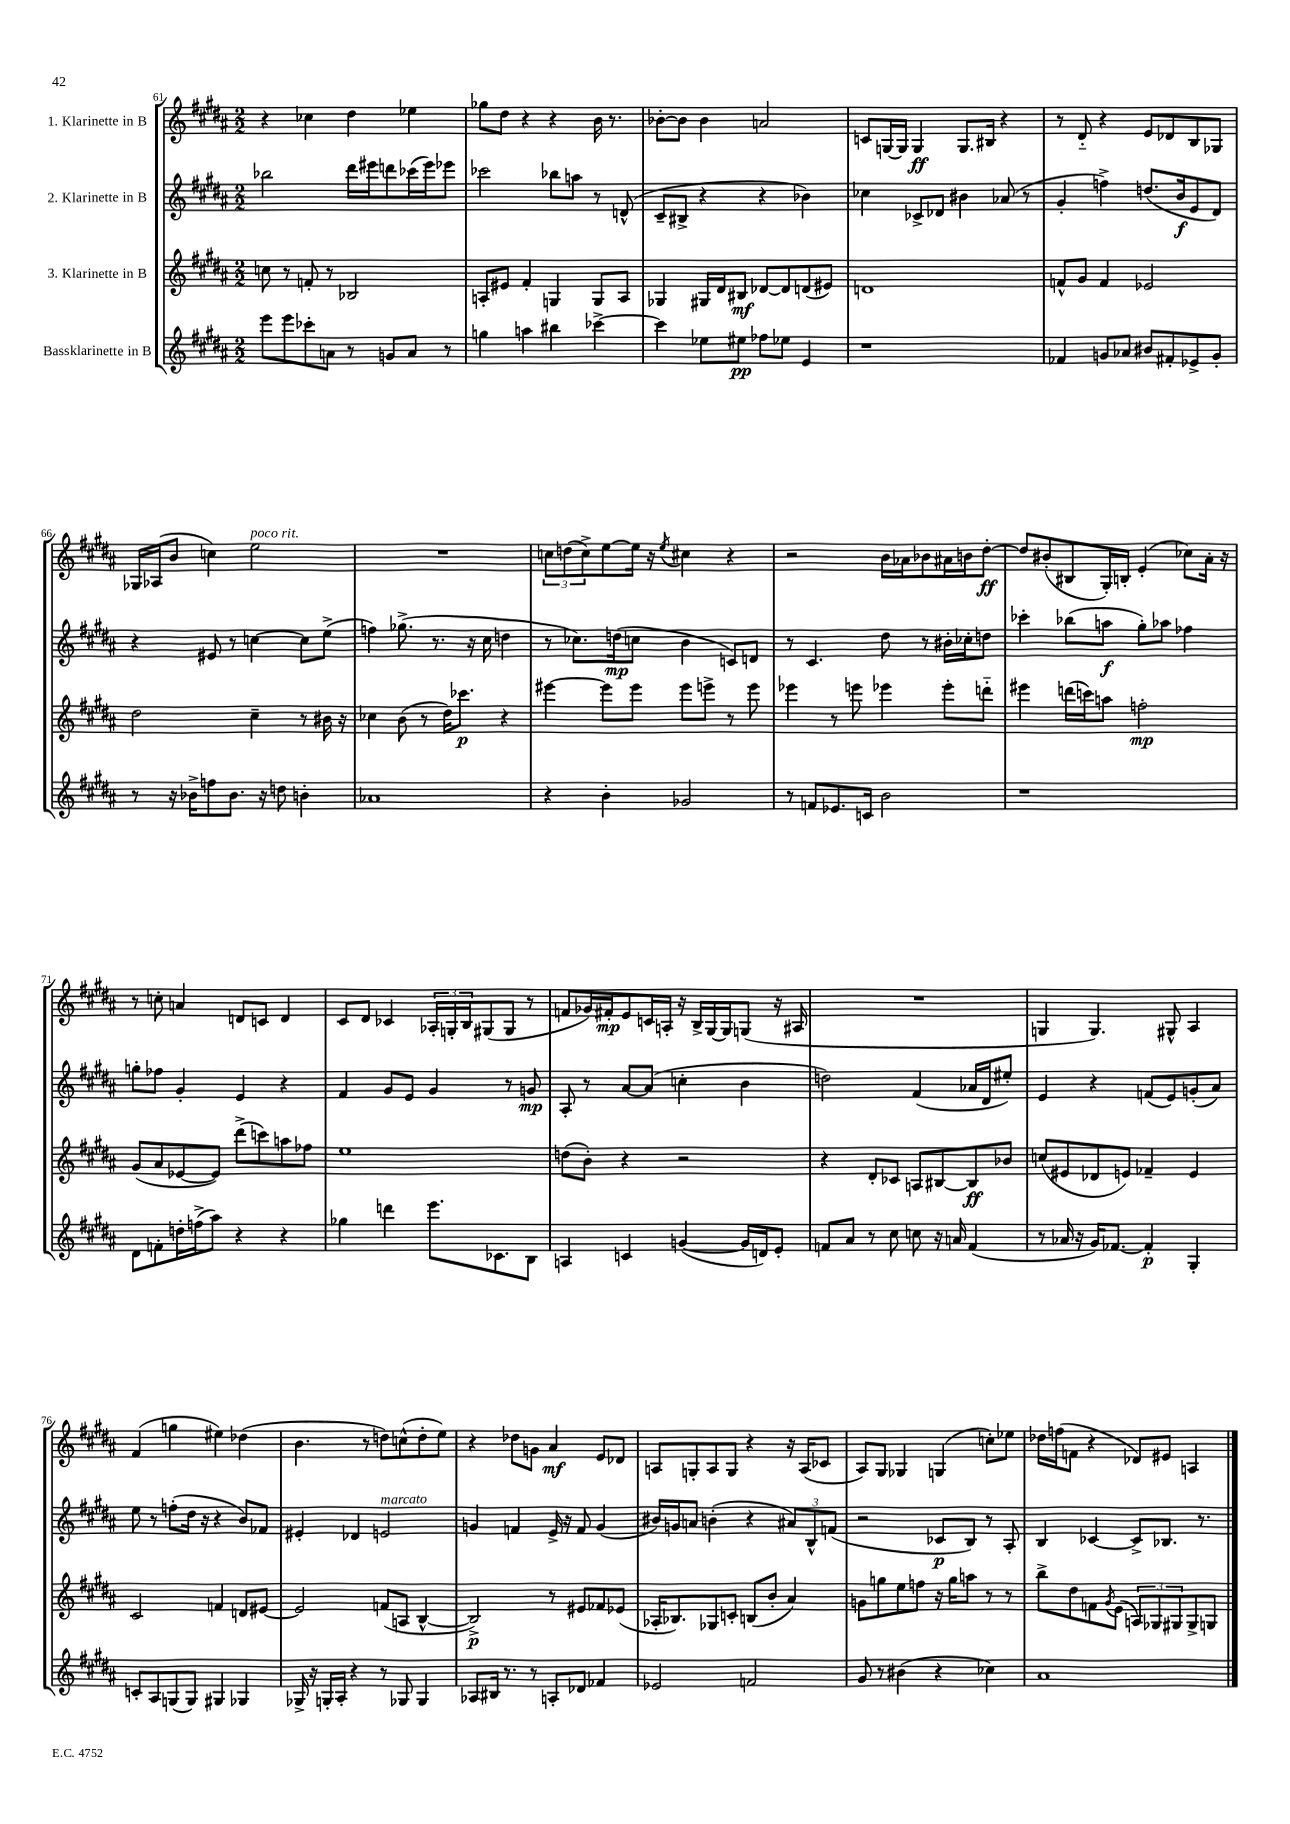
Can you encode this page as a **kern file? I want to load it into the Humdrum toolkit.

**kern	**kern	**kern	**kern
*staff4	*staff3	*staff2	*staff1
*clefG2	*clefG2	*clefG2	*clefG2
*k[f#c#g#d#a#]	*k[f#c#g#d#a#]	*k[f#c#g#d#a#]	*k[f#c#g#d#a#]
*M2/2	*M2/2	*M2/2	*M2/2
8eee	8cc	2bb-	4r
8eee	8r	.	.
8ccc-'	8f'	.	4cc-
8a	8r	.	.
8r	2B-	16ddd#	4dd#
.	.	16eee#	.
8g	.	8ddd	.
8a	.	(16ccc-	4ee-
.	.	16eee#)	.
8r	.	8eee-	.
=	=	=	=
4gg	8A'	2ccc-	8gg-
.	8e#	.	8dd#
4aa	4f#'	.	4r
4bb#	4G	8bb-	4r
.	.	8aa	.
[4ccc-^	8G	8r	16b
.	.	.	8.r
.	8A	(8d^^	.
=	=	=	=
4ccc-]	4G-	8c#~	[8b-'
.	.	8B#^	8b-]
8ee-	16G#	4r	4b-
.	16d#	.	.
8ee#	8B#	.	.
8ff-	[8d-	4r	2a
8ee-	8d-]	.	.
4e	(8d	4b-)	.
.	8e#)	.	.
=	=	=	=
1r	1d	4cc-	8c
.	.	.	[16G
.	.	.	16G]
.	.	8c-^	4G
.	.	8d-	.
.	.	4b#	8.G
.	.	.	16B#
.	.	(8a-	4r
.	.	8r	.
=	=	=	=
4f-	8f^^	4g#'	8r
.	8g#	.	8d#'~
8g	4f	4ff^)	4r
8a-	.	.	.
8b#	2e-	(8.dd	8e
8f#'	.	.	8d-
.	.	16b	.
8e-^	.	8e	8B
8g'	.	8d#)	8G-
=	=	=	=
8r	2dd#	4r	16G-
.	.	.	(16A-
16r	.	.	8b
16b-^	.	.	.
8ff	.	8e#	4cc)
8.b-	.	8r	.
.	4cc#~	[4cc	2ee
16r	.	.	.
8dd	.	.	.
4b'	8r	8cc]	.
.	16b#	(8ee^	.
.	16r	.	.
=	=	=	=
1a-	4cc-	4ff)	1r
.	(8b	(8.gg-^	.
.	8r	.	.
.	.	8.r	.
.	16dd#)	.	.
.	8.ccc-	.	.
.	.	16r	.
.	.	16cc#	.
.	4r	4dd	.
=	=	=	=
4r	[4eee#	8r	12cc
.	.	.	(12dd
.	.	8.cc-)	.
.	.	.	12cc^)
4b'	8eee#]	.	[8ee
.	.	(16dd	.
.	8eee#	8cc	16ee]
.	.	.	16r
.	.	.	8qee
2g-	8eee#	4b	4cc#
.	8eee^	.	.
.	8r	8c)	4r
.	8eee	8d	.
=	=	=	=
8r	4eee-	8r	2r
8f	.	4.c#	.
8.e-	8r	.	.
.	8eee	.	.
16c	.	.	.
2b	4eee-	8dd#	16b
.	.	.	16a-
.	.	8r	8b-
.	8eee-'	16b#'	16a#
.	.	16cc-'	16b
.	8ddd'~	8dd	[8dd#'
=	=	=	=
1r	4eee#	4ccc-'	8dd#]
.	.	.	(8b#'
.	(16ddd	(8bb-	8B#
.	16ccc)	.	.
.	8aa	8aa	16G#')
.	.	.	16B'
.	2ff'	8gg#')	(4e'
.	.	8aa-	.
.	.	4ff-	8cc-)
.	.	.	16a#'
.	.	.	16r
=	=	=	=
8d#	(8g#	8gg'	8r
8f'	8a#	8ff-	8cc'
16dd'	[8e-	4g#'	4a
(16ff^	.	.	.
8aa#)	8e-])	.	.
4r	(8ddd#^	4e	8d
.	8ccc)	.	8c
4r	8aa	4r	4d
.	8ff-	.	.
=	=	=	=
4gg-	1ee	4f#	8c#
.	.	.	8d#
4ddd	.	8g#	4c-
.	.	8e	.
8.eee	.	4g#	24A-'
.	.	.	24G'
.	.	.	24B
.	.	.	(8G#
8.c-	.	.	.
.	.	8r	8G#
8B	.	8g	8r
=	=	=	=
4A	(8dd	8A#'	8f
.	8b')	8r	16g-)
.	.	.	16f#'
4c	4r	[8a#	8e
.	.	(8a#]	16c
.	.	.	16A'
([4g	2r	4cc'	16r
.	.	.	16B^
.	.	.	[16G#
.	.	.	16G#]
16g]	.	4b	(8G
16d)	.	.	.
8e'	.	.	16r
.	.	.	16A#
=	=	=	=
8f	4r	2dd)	1r
8a#	.	.	.
8r	8d#'	.	.
8cc#	8c-	.	.
8cc	8A	(4f#	.
16r	[8B#	.	.
16a	.	.	.
(4f	8B#]	16a-	.
.	.	16d#	.
.	8b-	8ee#')	.
=	=	=	=
8r	(8cc	4e	4G
16a-	8e#	.	.
16r	.	.	.
16g#)	8d-	4r	4.G)
[8.f-	.	.	.
.	8e)	.	.
4f-']	4f-~	(8f	.
.	.	8e)	8G#^^
4G#'	4e	(8g'	4A#
.	.	8a#)	.
=	=	=	=
8c'	2c#	8ee	(4f#
8A#	.	8r	.
(8G	.	(8ff'	4gg
8G)	.	16dd#	.
.	.	16r	.
4G#	4f	4r	4ee#)
4G-	8d	8b)	(4dd-
.	[8e#	8f-	.
=	=	=	=
16G-^	2e#]	4e#'	4.b
16r	.	.	.
16G'	.	.	.
16A#'	.	.	.
4r	.	4d-	.
.	.	.	8r
8r	(8f	2e	8dd)
8G-	8A	.	(8cc^^
4G-	[4B^^	.	8dd'
.	.	.	8ee)
=	=	=	=
8A-	2B^])	4g	4r
16B#	.	.	.
8.r	.	.	.
.	.	4f	8dd-
8r	.	.	8g
8A'	8r	16e^	4a#
.	.	16r	.
8d-	8e#	8f	.
4f-	8f-	(4g	8e
.	(8e-	.	8d-
=	=	=	=
2e-	16A-'	16b#)	8A
.	8.B-)	16g	.
.	.	8a	8G'
.	8G-	(4b'	8A
.	8c'	.	8G
2f	(8B	4r	4r
.	8b'	.	.
.	4a#)	12a#)	16r
.	.	.	(16A
.	.	12B^^	.
.	.	.	8c-
.	.	(12f	.
=	=	=	=
8g#	8g	2r	8A#)
8r	8gg	.	8G#
(4b#	8ee	.	4G-
.	8ff	.	.
4r	16r	8c-	(4G
.	16gg	.	.
.	8aa	8B)	.
4cc-)	8r	8r	8cc')
.	8r	8A#'	8ee-
=	=	=	=
1a#	8bb^	4B	16dd-
.	.	.	(16ff
.	8dd#	.	8f
.	8f	[4c-	4r
.	8qg#	.	.
.	(8e	.	.
.	12A)	8c-^]	8d-)
.	12G-	.	.
.	.	8.B-	8e#
.	12G#	.	.
.	8G#^	.	4A
.	.	8.r	.
.	8G	.	.
==	==	==	==
*-	*-	*-	*-
